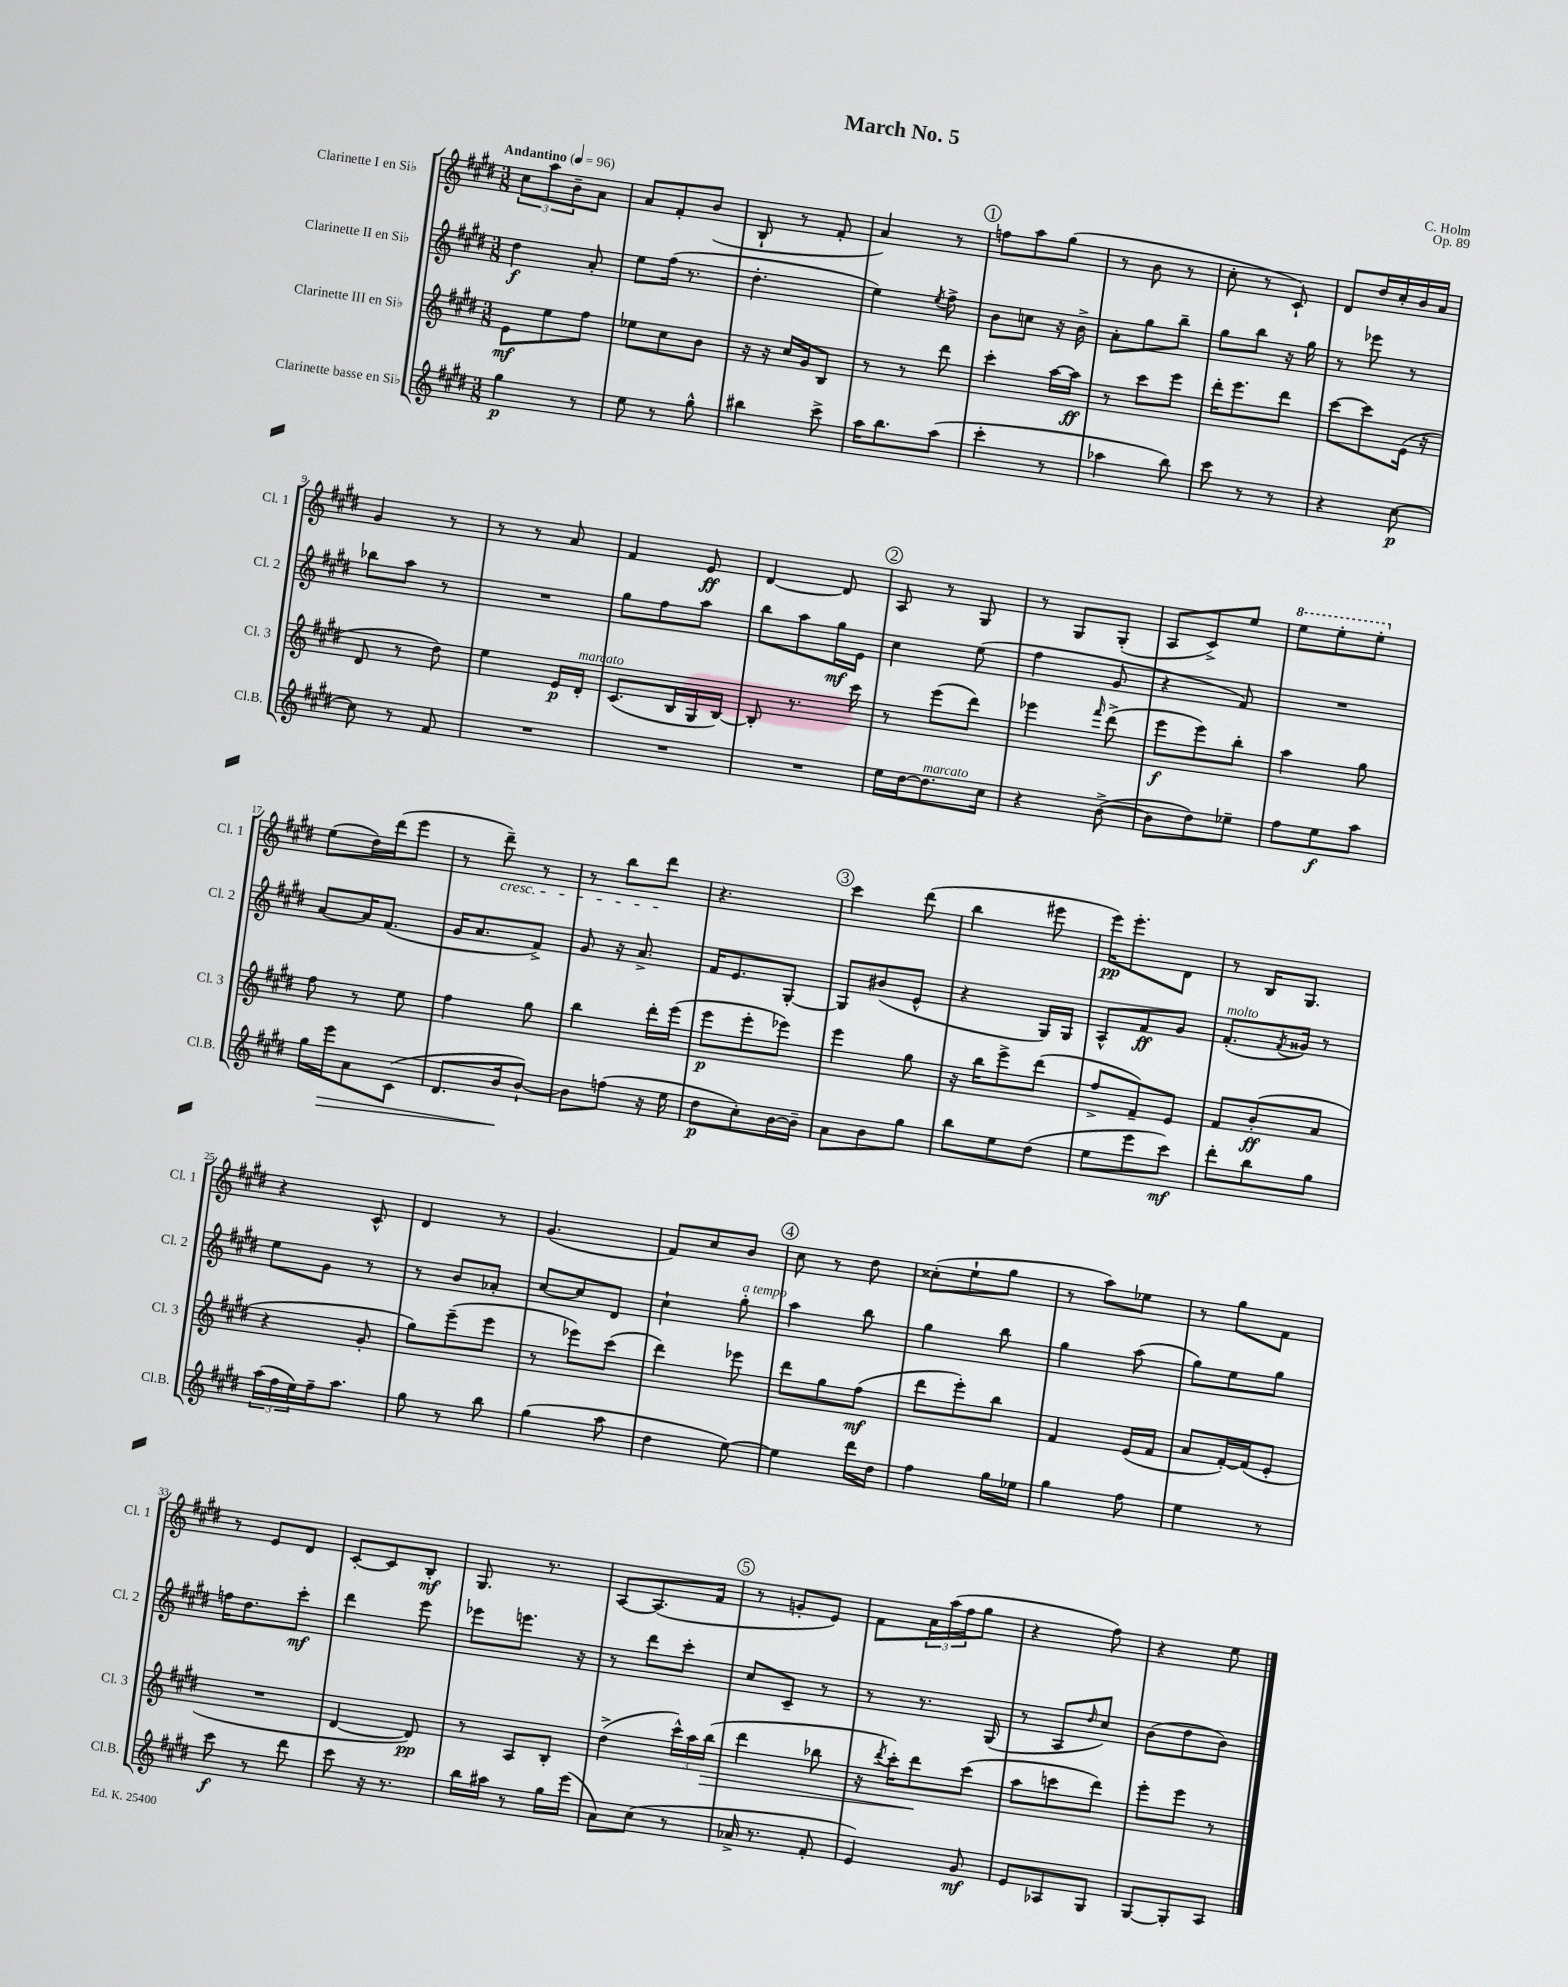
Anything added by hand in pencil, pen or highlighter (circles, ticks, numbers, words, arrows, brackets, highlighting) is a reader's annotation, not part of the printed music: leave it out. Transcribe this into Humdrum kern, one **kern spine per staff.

**kern	**kern	**kern	**kern
*staff4	*staff3	*staff2	*staff1
*clefG2	*clefG2	*clefG2	*clefG2
*k[f#c#g#d#]	*k[f#c#g#d#]	*k[f#c#g#d#]	*k[f#c#g#d#]
*M3/8	*M3/8	*M3/8	*M3/8
*MM96	*MM96	*MM96	*MM96
4gg#	8e	4dd#	12cc#
.	.	.	12aa
.	8ee	.	.
.	.	.	12b~
8r	8ff#	8a'	8a
=	=	=	=
8ee	8ee-	8ee	8a
8r	8cc#	(16ff#	8f#'
.	.	8.r	.
8gg#^^	8b	.	(8b
=	=	=	=
4bb#	16r	4.dd#'	8B`
.	16r	.	.
.	16cc#	.	8r
.	16g#	.	.
8ccc#^	8B	.	8f#'
=	=	=	=
16aa	8r	4ee)	4a)
8.bb	.	.	.
.	8r	.	.
.	.	8qee	.
(8aa	8ddd#	8ff#^	8r
=	=	=	=
4ccc#'	4ccc#'	8b	8ff
.	.	8cc	8aa
8r	[16aa	16r	(8gg#
.	16aa]	16b^	.
=	=	=	=
4aa-	8r	8a'	8r
.	8ccc#	8gg#	8b
8bb)	8eee	8bb~	8r
=	=	=	=
8ccc#	16ddd#'	8gg#	8cc#'
.	8.eee	.	.
8r	.	8bb	8r
8r	8ddd#	16r	8c#`)
.	.	16gg#	.
=	=	=	=
4r	[8ccc#	8r	8d#
.	8ccc#]	8eee-	16dd#
.	.	.	16cc#'
[8cc#	(16e	8r	16b
.	16r	.	16a
=	=	=	=
8cc#]	8d#	8bb-	4g#
8r	8r	8aa	.
8f#	8dd#)	8r	8r
=	=	=	=
4.r	4ee	4.r	8r
.	.	.	8r
.	16e	.	8a
.	16d#'	.	.
=	=	=	=
4.r	(8.c#	8gg#	4f#
.	.	8ff#	.
.	16B	.	.
.	16G#	8aa	8e
.	[16B)	.	.
=	=	=	=
4.r	8B']	8bb	[4d#
.	8.r	8aa	.
.	.	16gg#	8d#]
.	16ccc#	16e	.
=	=	=	=
16ee	8r	4cc#	8A
[16dd#	.	.	.
8.dd#]	(8eee	.	8r
.	8ddd#)	(8ee	8G#
16cc#	.	.	.
=	=	=	=
4r	4eee-	4ff#	8r
.	.	.	8G#
.	16qqfff#	.	.
([8b^	(8ddd#^	8g#	(8G#'
=	=	=	=
8b]	8eee	4r	8A
8dd#)	8eee)	.	8c#^)
8ee-~	8bb'	8f#)	8ee
=	=	=	=
8ff#	4aa	4.r	8eee
8ee	.	.	8eee'
8aa	8gg#	.	8eee'
=	=	=	=
16gg#	8ff#	[8a	(8ee
16eee	.	.	.
8a	8r	16a]	16dd#)
.	.	(8.f#	(16ddd#
(8c#	8ee	.	8eee
=	=	=	=
8.d#	4ff#	16g#	8r
.	.	8.a	.
.	.	.	8ddd#~)
16b	.	.	.
[8b`)	8gg#	8f#^)	8r
=	=	=	=
8b]	4bb	8g#	8r
(8ff	.	16r	8bb
.	.	8.a^	.
16r	16ddd#'	.	8ddd#
16ee	(16eee	.	.
=	=	=	=
8dd#	8eee	16f#	4.r
.	.	8.e	.
8cc#')	8eee'	.	.
[16b	8eee-)	[8G#'	.
16b~]	.	.	.
=	=	=	=
8a	4eee	8G#]	4ccc#
8b	.	(8b#	.
8gg#	8gg#	8e^^	(8ddd#
=	=	=	=
8bb	16r	4r	4bb
.	16bb	.	.
8ee	8eee^	.	.
(8dd#	(8ddd#	16G#)	8eee#
.	.	16G#	.
=	=	=	=
8ee	8ff#^	8A^^	16eee)
.	.	.	8.eee'
8eee	8f#~)	8f#	.
8ccc#)	8e	8g#	8d#
=	=	=	=
8ddd#'	8f#	(8.f#'	8r
8bb	(8b'	.	16B
.	.	8qf#	.
.	.	16g##)	8.G#
8gg#	8a	8r	.
=	=	=	=
(24aa	4r	8ee	4r
24ff#	.	.	.
24ee)	.	.	.
16ff#~	.	8g#	.
8.aa	.	.	.
.	8g#'	8r	8c#^^
=	=	=	=
8gg#	8gg#)	8r	4d#
8r	(8eee~	8b	.
8bb	8eee	8a-'	8r
=	=	=	=
(4gg#	8r	[8cc#	(4.g#
.	8eee-)	8cc#]	.
8aa	(8ccc#	8d#	.
=	=	=	=
4dd#	4ddd#)	4cc#`	8f#)
.	.	.	8cc#
[8ee)	8eee-	8gg#'	8b
=	=	=	=
4ee]	8ddd#	4aa	8cc#
.	8gg#	.	8r
16ddd#	(8ff#	8bb	8dd#
16dd#	.	.	.
=	=	=	=
4ff#	8ddd#	4gg#	(8cc##'
.	8eee')	.	8ee`
16gg#	8bb	8bb	8gg#
16ee-	.	.	.
=	=	=	=
4gg#	4f#	4gg#	8r
.	.	.	8aa)
8ff#	(16e	(8aa	8ee-
.	16f#	.	.
=	=	=	=
4ee	8a	8gg#)	8r
.	[16f#')	8ee	8gg#
.	(16f#]	.	.
8r	8e'	8gg#	8f#
=	=	=	=
8ccc#	4.r	16ff	8r
.	.	8.dd#	.
8r	.	.	8e
8ddd#	.	8ccc#'	8d#
=	=	=	=
8ccc#	[4d#	4ddd#	[8c#'
16r	.	.	8c#]
8.r	.	.	.
.	8d#])	8eee	8B'
=	=	=	=
16bb	8r	8eee-	8.G#
16aa#	.	.	.
8r	8A	8.eee	.
.	.	.	8.r
16gg#	8B'	.	.
(16eee	.	16r	.
=	=	=	=
8a)	(4dd#^	8r	[8A
(8cc#	.	8ddd#	(8.A]
8r	24ccc#^^)	8ccc#'	.
.	24aa	.	.
.	.	.	16f#
.	(24bb	.	.
=	=	=	=
16a-^	4ddd#	8cc#	8r
8.r	.	.	.
.	.	8c#~	8g'
8f#'	8bb-	8r	8e)
=	=	=	=
4e)	16r	8r	8f#
.	8qddd#	.	.
.	16ccc#')	.	.
.	8ddd#	8.r	24a
.	.	.	(24aa
.	.	.	24ff#
8g#	(8ccc#	.	8gg#
.	.	(16G#	.
=	=	=	=
8e	8aa	8r	4r
8A-	8ccc	8A	.
.	.	16qqdd#	.
8G#	8ddd#)	8cc#)	8ff#)
=	=	=	=
[8G#	8eee'	(8b	4r
8G#']	8eee	8dd#	.
8A	8r	8b)	8ee
==	==	==	==
*-	*-	*-	*-
